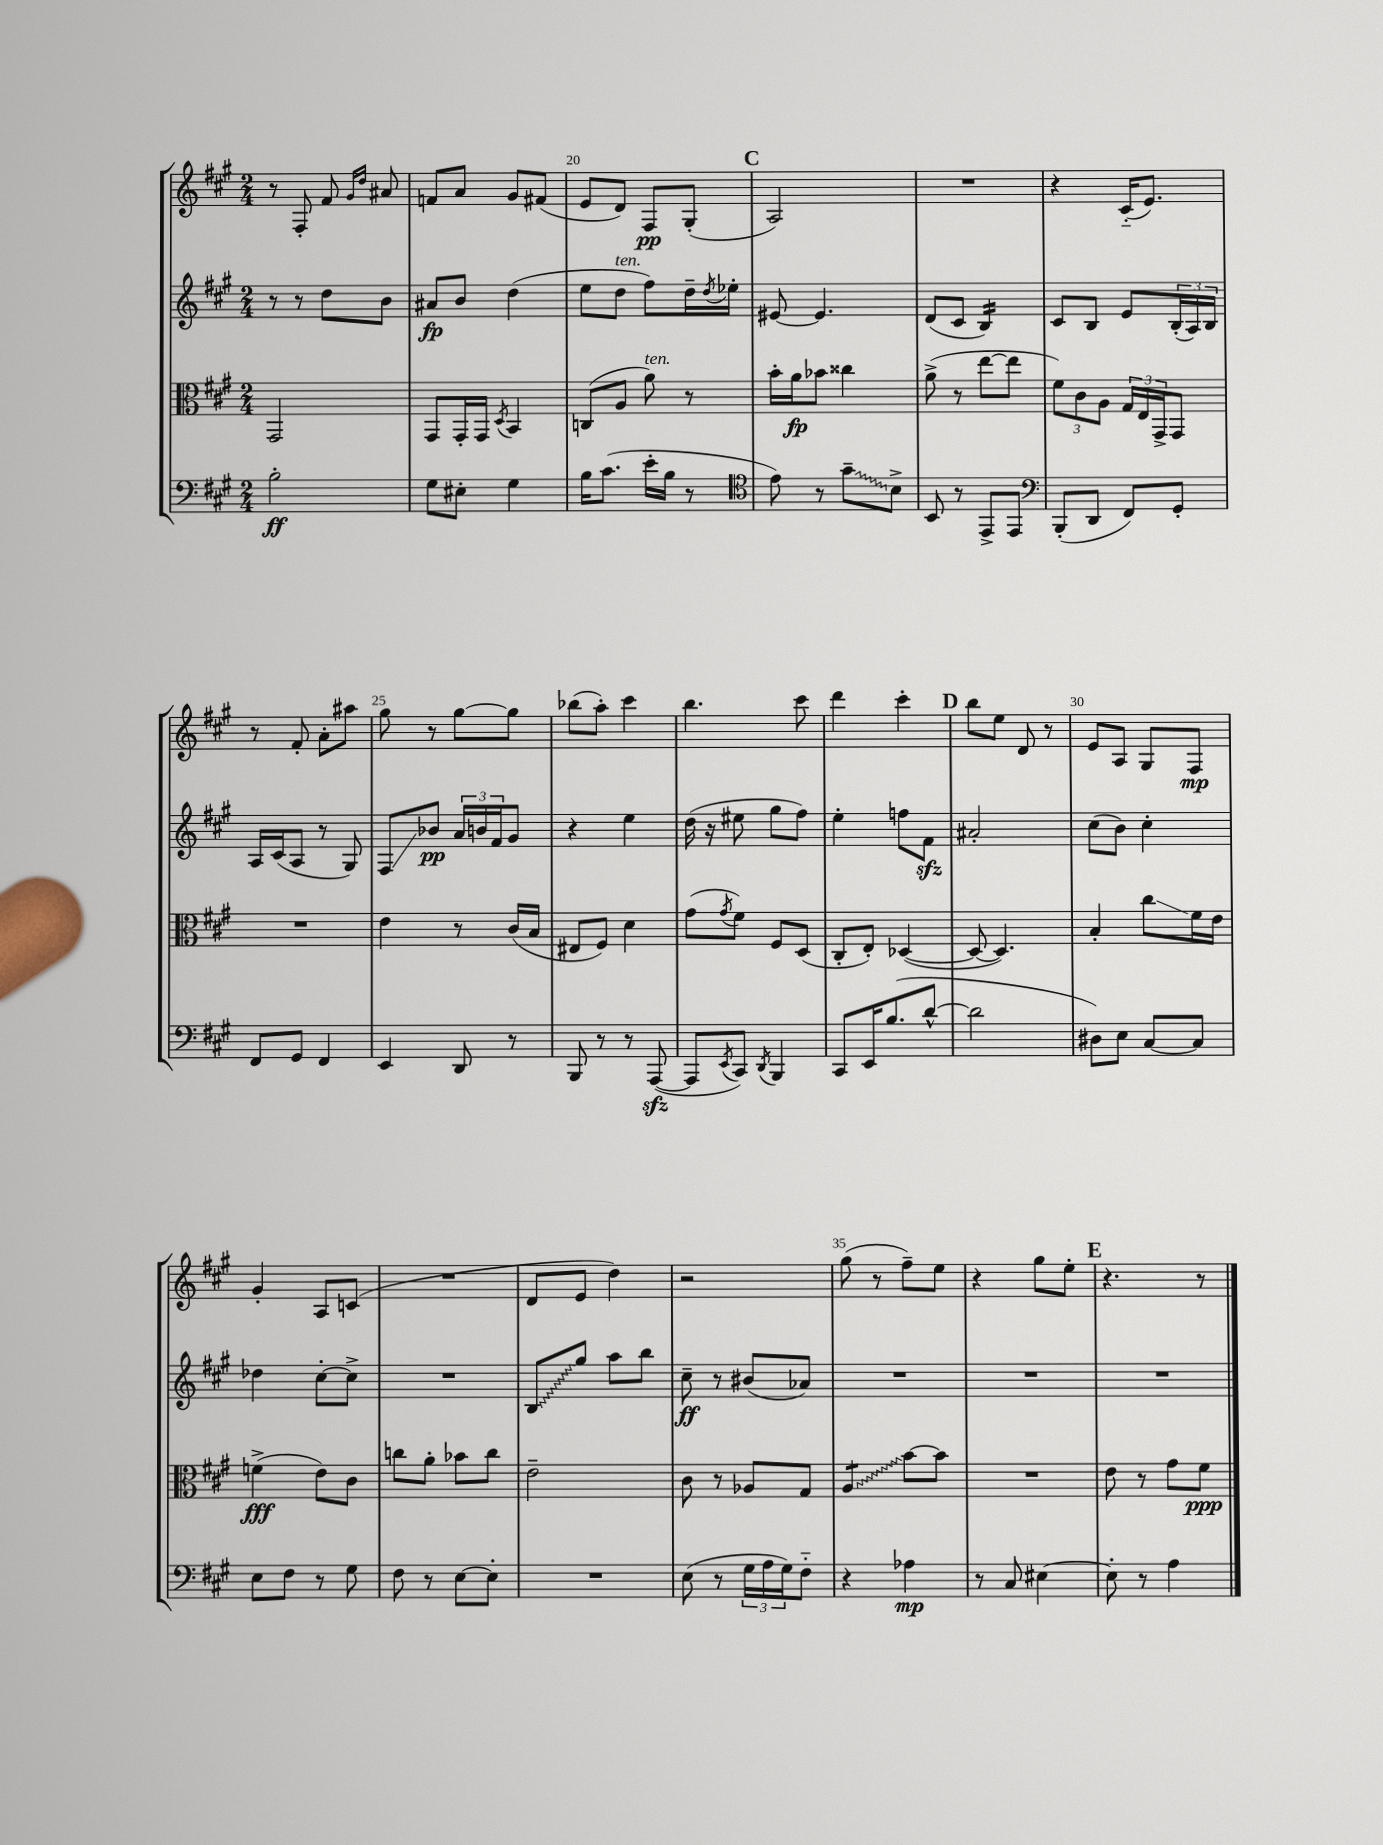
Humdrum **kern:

**kern	**kern	**kern	**kern
*staff4	*staff3	*staff2	*staff1
*clefF4	*clefC3	*clefG2	*clefG2
*k[f#c#g#]	*k[f#c#g#]	*k[f#c#g#]	*k[f#c#g#]
*M2/4	*M2/4	*M2/4	*M2/4
2B'	2GG#	8r	8r
.	.	8r	8F#'
.	.	8dd	8f#
.	.	.	16qqg#
.	.	.	16qqdd
.	.	8b	8a#
=	=	=	=
8G#	8GG#	8a#	8f
8E#'	16GG#'	8b	8a
.	16GG#	.	.
.	8qD	.	.
4G#	4BB	(4dd	8g#
.	.	.	(8f#
=	=	=	=
16B	(8C	8ee	8e
(8.c#	.	.	.
.	8A	8dd	8d)
16e'	8a)	8ff#)	8F#
16B	.	.	.
8r	8r	16dd~	(8G#'
.	.	8qdd	.
.	.	16ee-'	.
=	=	=	=
*clefC4	*	*	*
8e)	16b'	[8e#	2A)
.	16a	.	.
8r	8b-	4.e#]	.
8g#~	4cc##	.	.
8B^	.	.	.
=	=	=	=
8BB	(8a^	(8d	2r
8r	8r	8c#	.
8EE^	[8ee	4B)	.
8EE	8ee]	.	.
=	=	=	=
*clefF4	*	*	*
(8BBB'	12f#)	8c#	4r
.	12c#	.	.
8DD	.	8B	.
.	12A	.	.
8FF#)	24G#	8e	(16c#'~
.	24E	.	.
.	.	.	8.e)
.	24GG#^	.	.
8GG#'	8GG#	(24B'	.
.	.	24A)	.
.	.	24B	.
=	=	=	=
8FF#	2r	16A	8r
.	.	(16c#	.
8GG#	.	8A	8f#'
4FF#	.	8r	8a'
.	.	8G#)	8aa#
=	=	=	=
4EE	4e	8F#	8gg#
.	.	8b-	8r
8DD	8r	24a	[8gg#
.	.	24b	.
.	.	24f#	.
8r	(16c#	8g#	8gg#]
.	16B	.	.
=	=	=	=
8BBB	8E#	4r	(8bb-
8r	8F#)	.	8aa')
8r	4d	4ee	4ccc#
([8AAA	.	.	.
=	=	=	=
8AAA]	(8g#	(16dd	4.bb
.	.	16r	.
8qEE	8qg#	.	.
8CC#)	8f#)	8ee#	.
8qDD	.	.	.
4BBB	8F#	8gg#	.
.	(8D	8ff#)	8ccc#
=	=	=	=
8CC#	8C#'	4ee'	4ddd
16EE	8E')	.	.
(8.B	.	.	.
.	([4D-	8ff	4ccc#'
[8d^^	.	8f#	.
=	=	=	=
2d]	8D-_	2a#'	8bb
.	4.D-])	.	8ee
.	.	.	8d
.	.	.	8r
=	=	=	=
8D#)	4B'	(8cc#	8e
8E	.	8b)	8A
[8C#	8cc#	4cc#'	8G#
8C#]	16f#	.	8F#
.	16e	.	.
=	=	=	=
8E	(4f^	4dd-	4g#'
8F#	.	.	.
8r	8e)	[8cc#'	8A
8G#	8c#	8cc#^]	(8c
=	=	=	=
8F#	8cc	2r	2r
8r	8a'	.	.
[8E	8b-	.	.
8E']	8cc	.	.
=	=	=	=
2r	2e~	8B	8d
.	.	8gg#	8e
.	.	8aa	4dd)
.	.	8bb	.
=	=	=	=
(8E	8c#	8cc#~	2r
8r	8r	8r	.
24G#	8A-	(8b#	.
24A	.	.	.
24G#)	.	.	.
8F#'~	8G#	8a-)	.
=	=	=	=
4r	4A	2r	(8gg#
.	.	.	8r
4A-	[8b	.	8ff#~)
.	8b]	.	8ee
=	=	=	=
8r	2r	2r	4r
8C#	.	.	.
[4E#	.	.	8gg#
.	.	.	8ee'
=	=	=	=
8E#']	8e	2r	4.r
8r	8r	.	.
4A	8g#	.	.
.	8f#	.	8r
==	==	==	==
*-	*-	*-	*-
